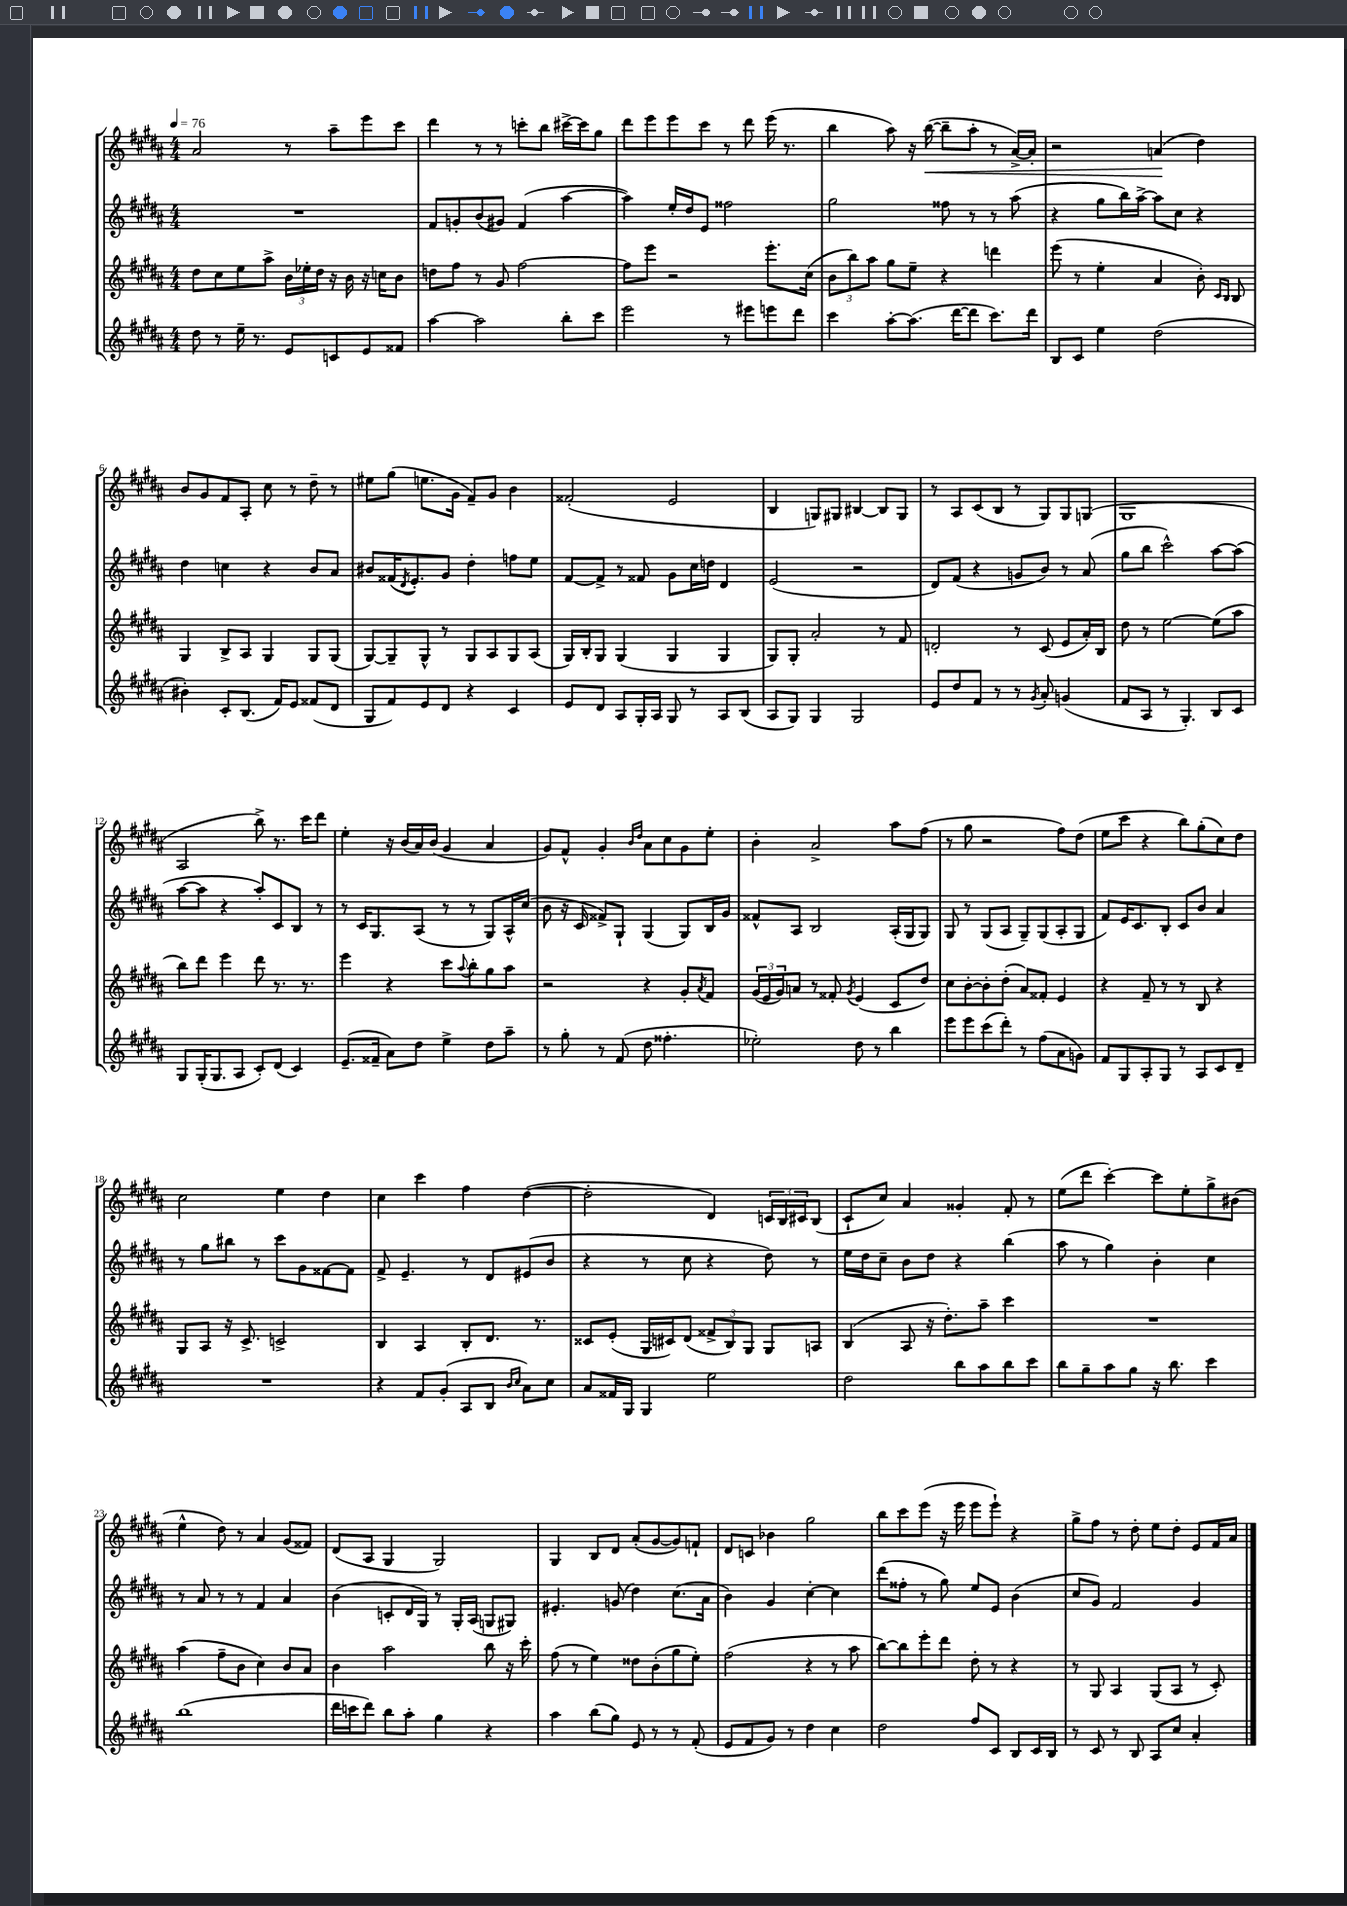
<<
\new StaffGroup <<
\new Staff = "s0" {
    \clef treble \key b \major \numericTimeSignature \time 4/4 \tempo 4 = 76
    ais'2 r8 ais''8-- e'''8 cis'''8 |
    dis'''4 r8 r8 c'''8-. b''8 cis'''16~-> cis'''16 gis''8 |
    dis'''8 e'''8 e'''8 cis'''8 r8 dis'''8 e'''16( r8. |
    b''4 ais''8) r16 b''16~\<( b''8-- ais''8-. r8 ais'16~->) ais'16-. |
    r2 a'4\!( dis''4) |
    b'8 gis'8 fis'8 ais8-. cis''8 r8 dis''8-- r8 |
    eis''8 gis''8( e''8. gis'16 fis'8--) gis'8 b'4 |
    fisis'2-.( e'2 |
    b4 g8) gis8 bis4~ bis8 gis8 |
    r8 ais8 cis'8( b8 r8 gis8) gis8 g8( |
    gis1 |
    ais2 b''8->) r8. cis'''16 dis'''8 |
    e''4-. r16 b'16( ais'16) b'16( gis'4 ais'4 |
    gis'8) fis'8-^ gis'4-. \grace { b'16 dis''16 } ais'8 cis''8 gis'8 e''8-. |
    b'4-. ais'2-> ais''8 fis''8( |
    r8 gis''8 r2 fis''8) dis''8( |
    e''8 cis'''8 r4 b''8) gis''8-.( cis''8) dis''8 |
    cis''2 e''4 dis''4 |
    cis''4 cis'''4 fis''4 dis''4~( |
    dis''2-. dis'4) \tuplet 3/2 { c'16 b16 cis'16 } b8( |
    cis'8-! cis''8) ais'4 gisis'4-. fis'8-. r8 |
    e''8( dis'''8 cis'''4~-.) cis'''8 e''8-. gis''8-> bis'8( |
    e''4-^ dis''8) r8 ais'4 gis'8( fisis'8) |
    dis'8( ais8 gis4 gis2) |
    gis4 b8 dis'8 ais'8-.( gis'8~ gis'8) f'8-! |
    dis'8 c'8 bes'4 gis''2 |
    b''8 cis'''8 e'''8( r16 e'''16 e'''8 e'''8-!) r4 |
    gis''8-> fis''8 r8 dis''8-. e''8 dis''8-. e'8 fis'16 ais'16 \bar "|." |
}
\new Staff = "s1" {
    \clef treble \key b \major \numericTimeSignature \time 4/4
    R1 |
    fis'8 g'8-. b'8( gis'8) fis'4( ais''4~ |
    ais''4) e''16-. dis''16 e'8 fisis''2 |
    gis''2 fisis''8 r8 r8 ais''8( |
    r4 gis''8 b''16) ais''16~-> ais''8 cis''8 r4 |
    dis''4 c''4 r4 b'8 ais'8 |
    bis'8 fisis'16( \acciaccatura { dis'8 } e'8.-.) gis'8 dis''4-. f''8 e''8 |
    fis'8~ fis'8-> r8 fisis'8 gis'8 cis''16 d''16 dis'4 |
    e'2( r2 |
    dis'8) fis'8( r4 g'8 b'8) r8 ais'8( |
    gis''8 b''8 cis'''2-^) ais''8~ ais''8( |
    ais''8~ ais''8 r4 ais''8-.) cis'8 b8 r8 |
    r8 cis'16 gis8. ais8( r8 r8 gis8) ais16-^ cis''16( |
    b'8 r16 cis'16 fisis'8->) gis8-! gis4( gis8) b16 gis'16 |
    fisis'8-^ ais8 b2 ais16-.( gis16 gis8) |
    gis8 r8 gis8( ais8 gis8--) gis8( ais8-. gis8 |
    fis'8) e'16 cis'8. b8-. cis'8 b'8 ais'4 |
    r8 gis''8 bis''8 r8 cis'''8 gis'8 fisis'8~ fisis'8 |
    fis'8-> e'4.-- r8 dis'8 eis'8( b'8 |
    r4 r8 cis''8 r4 dis''8) r8 |
    e''16 dis''16 cis''8-- b'8 dis''8 r4 b''4( |
    ais''8 r8 gis''4) b'4-. cis''4 |
    r8 ais'8 r8 r8 fis'4 ais'4 |
    b'4( c'8-. dis'16 gis16) r8 gis16-. ais16( g8 gis8) |
    eis'4.-. g'8( dis''4) cis''8.( ais'16 |
    b'4) gis'4 cis''4~-. cis''4 |
    dis'''8( fisis''8-. r8 gis''8) e''8 e'8 b'4( |
    cis''8 gis'8) fis'2 gis'4 \bar "|." |
}
\new Staff = "s2" {
    \clef treble \key b \major \numericTimeSignature \time 4/4
    dis''8 cis''8 e''8 ais''8-> \tuplet 3/2 { b'16 ees''16-. dis''16 } r16 b'16 r16 c''16 b'8 |
    d''8 fis''8 r8 gis'8 fis''2~ |
    fis''8 e'''8 r2 e'''8.-. cis''16( |
    \tuplet 3/2 { b'8 b''8) ais''8 } gis''8 e''8-- r4 d'''4 |
    e'''8( r8 e''4-. ais'4 b'8-.) \grace { cis'16 b16 } b8 |
    gis4 b8-> ais8 gis4 gis8 gis8( |
    gis8~) gis8-- gis8-^ r8 gis8 ais8 gis8 ais8( |
    gis16) b16-. gis8 gis4( gis4 gis4 |
    gis8) gis8-. ais'2-. r8 fis'8 |
    d'2-. r8 cis'8( e'8 ais'16-.) b16 |
    dis''8 r8 e''2~ e''8( ais''8 |
    b''8) dis'''8 e'''4 dis'''8 r8. r8. |
    e'''4 r4 cis'''8 \appoggiatura { ais''8 } b''8-. gis''8 ais''8 |
    r2 r4 gis'8-. \acciaccatura { ais'8 } fis'8 |
    \tuplet 3/2 { gis'16( e'16 gis'16) } a'8 r8 fisis'8-. \acciaccatura { gis'8 } e'4( cis'8 dis''8) |
    cis''8 b'8~-. b'8-. dis''8-.( ais'8) fisis'8-. e'4 |
    r4 fis'8-- r8 r8 b8 r4 |
    gis8 ais8 r16 cis'8.-> c'2-> |
    b4 ais4 b8-. dis'8. r8. |
    cisis'8 e'8-.( gis16 cis'16) dis'8( \tuplet 3/2 { fisis'8-> b8) gis8 } gis8 a8 |
    b4( ais8 r16 dis''8.-.) ais''8-- cis'''4 |
    R1 |
    ais''4( fis''8-- b'8 cis''4) b'8 ais'8 |
    b'4 ais''2 b''8 r16 cis'''16-. |
    fis''8( r8 e''4) disis''8 b'8-.( gis''8 e''8-.) |
    fis''2( r4 r8 ais''8 |
    b''8~) b''8 e'''8-. dis'''8 dis''8-. r8 r4 |
    r8 gis8 ais4 gis8( ais8 r8 cis'8-.) \bar "|." |
}
\new Staff = "s3" {
    \clef treble \key b \major \numericTimeSignature \time 4/4
    dis''8 r8 e''16-- r8. e'8 c'8 e'8 fisis'8 |
    ais''4~ ais''2 b''8-. cis'''8 |
    e'''2 r8 eis'''8 e'''8 dis'''8 |
    cis'''4 ais''8~-. ais''8.( dis'''16~ dis'''8 cis'''8.) dis'''16 |
    b8 cis'8 e''4 dis''2( |
    bis'4-.) cis'8-. b8.( fis'16) e'8 fisis'8( dis'8 |
    gis8 fis'8) e'8 dis'8 r4 cis'4 |
    e'8 dis'8 ais8 gis16-. ais16 gis8 r8 ais8 b8( |
    ais8 gis8) gis4 gis2 |
    e'8 dis''8 fis'8 r8 r8 \acciaccatura { gis'8 } ais'8-. g'4( |
    fis'8 ais8 r8 gis4.-.) b8 cis'8 |
    gis8 gis16-.( gis8. ais8 cis'8-.) dis'8( cis'4) |
    e'8.--( fisis'16-- ais'8) dis''8 e''4-> dis''8 ais''8-- |
    r8 gis''8-. r8 fis'8( dis''8 fisis''4.-. |
    ees''2-.) dis''8 r8 b''4 |
    e'''8 e'''8 cis'''8( dis'''8-.) r8 fis''8( ais'8 g'8) |
    fis'8 gis8 ais8-. gis8 r8 ais8 cis'8 dis'8-- |
    R1 |
    r4 fis'8 gis'8-.( ais8 b8 \grace { b'16 cis''16 } ais'8) cis''8 |
    ais'8 fisis'16 gis16 gis4 e''2 |
    dis''2 b''8 ais''8 b''8 cis'''8 |
    b''8 gis''8-- ais''8 gis''8 r16 b''8. cis'''4 |
    b''1( |
    dis'''16 c'''16 dis'''8) b''8 ais''8-. gis''4 r4 |
    ais''4 b''8( gis''8) e'8 r8 r8 fis'8-.( |
    e'8 fis'8 gis'8) r8 dis''4 cis''4 |
    dis''2 fis''8 cis'8 b8 cis'16 b16 |
    r8 cis'8 r8 b8 ais8 cis''8 ais'4-. \bar "|." |
}
>>
>>
